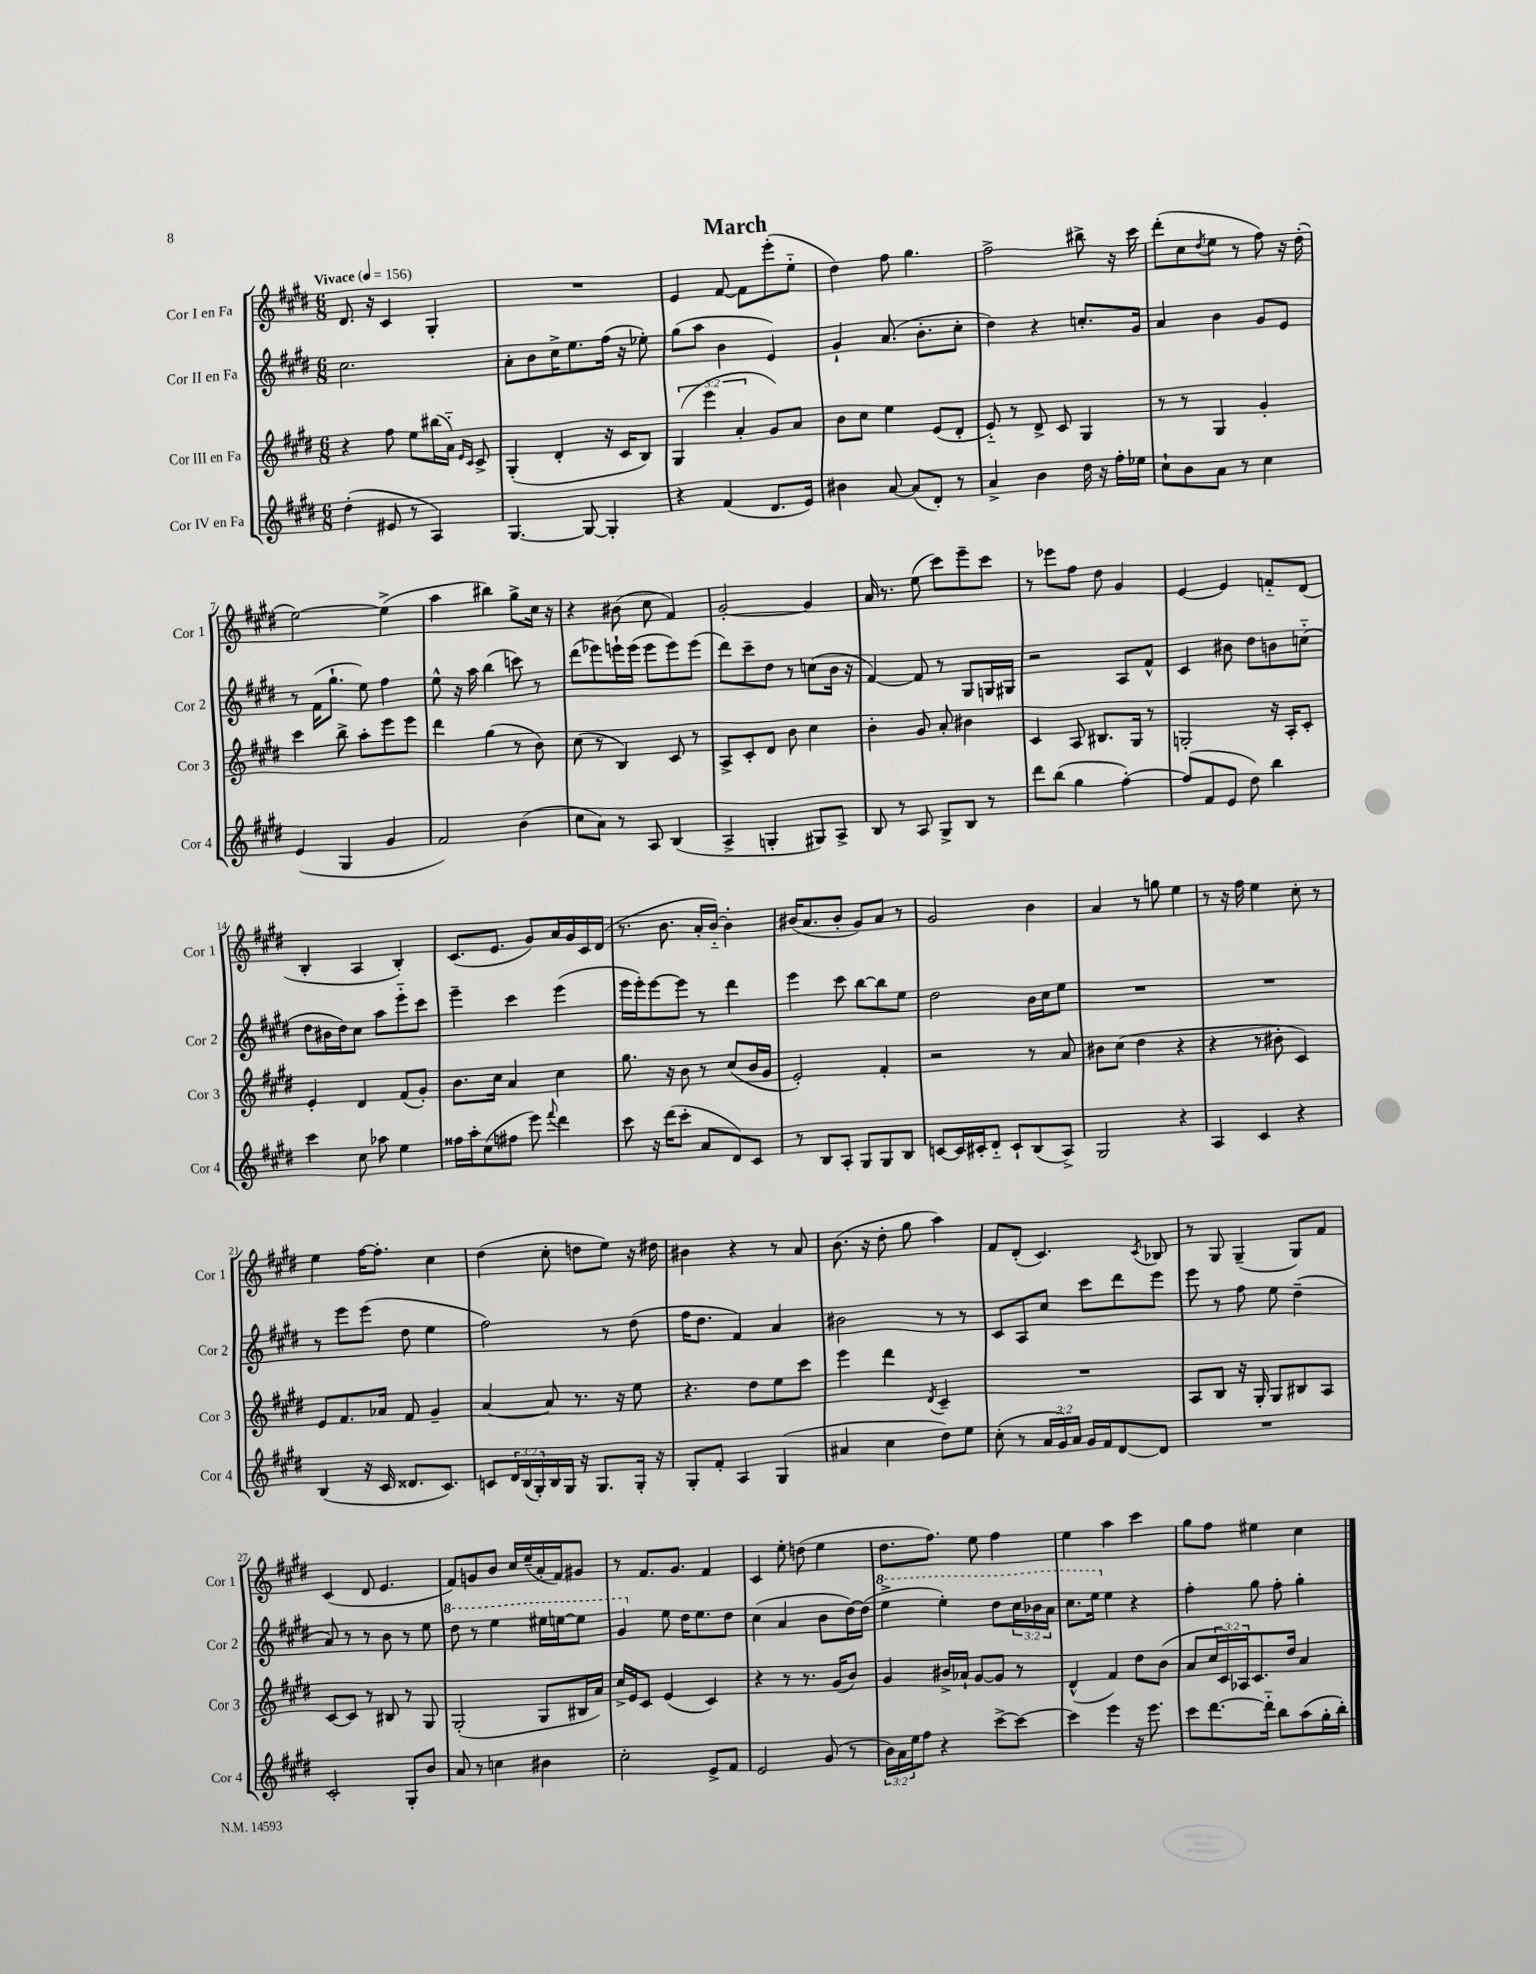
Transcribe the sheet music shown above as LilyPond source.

\header { title = "March" }
<<
\new StaffGroup <<
\new Staff = "s0" \with { instrumentName = "Cor I en Fa" shortInstrumentName = "Cor 1" } {
    \clef treble \key e \major \numericTimeSignature \time 6/8 \tempo "Vivace" 4 = 156
    dis'8. r16 cis'4 gis4-. |
    R2. |
    e'4 fis'8~ fis'8 e'''8-.( e''8-_ |
    dis''4) fis''8 gis''4. |
    fis''2-> bis''8-> r16 cis'''16 |
    dis'''8-.( cis''8 \acciaccatura { dis''8 } e''8 r8 fis''8) r16 dis''16-.( |
    e''2~) e''4->( |
    a''4 bis''4) gis''8-> cis''16 r16 |
    r4 bis'8( cis''8 fis'4) |
    gis'2~-. gis'4 |
    a'16 r8. e''8( cis'''8) e'''8-- cis'''8 |
    r8 ees'''8 fis''8 dis''8 gis'4 |
    e'4~ e'4 f'8-_ dis'8( |
    b4-. a4 b4-.) |
    cis'8.( e'8. gis'8) a'16 gis'16 cis'16 dis'16( |
    r8. b'8. a'16-. b'16~-_) b'4-. |
    bis'16( a'8. bis'8-. gis'8) a'8 r8 |
    gis'2 b'4 |
    a'4 r8 g''8 e''4 |
    r8 r16 fis''16 e''4 cis''8-. r8 |
    e''4 fis''16~ fis''8.-. cis''4 |
    dis''4( cis''8-. d''8 e''8) r16 dis''16 |
    bis'4 r4 r8 a'8 |
    b'8.( r16 dis''8-. gis''8 a''4) |
    fis'8 dis'8-.( cis'4.) \acciaccatura { cis'8 } bes8 |
    r8 gis8 gis4--( gis8) fis'8 |
    cis'4( dis'8 e'4. |
    fis'8) g'8 b'8 cis''16 e''16--( a'16-. fis'16) gis'8 |
    r8 fis'8. gis'8. fis'4 |
    cis'4 e''8-. d''8( e''4 |
    dis''8. fis''8.) e''8 fis''4 |
    e''4 a''4 cis'''4 |
    gis''8 fis''8 eis''4 cis''4 \bar "|." |
}
\new Staff = "s1" \with { instrumentName = "Cor II en Fa" shortInstrumentName = "Cor 2" } {
    \clef treble \key e \major \numericTimeSignature \time 6/8 \override Staff.TupletNumber.text = #tuplet-number::calc-fraction-text
    cis''2. |
    a'8-. b'8 cis''16-> e''8. fis''16( r16 ees''8-.) |
    gis''8( a''8 b'4 e'4) |
    gis'4-! a'8.( b'8.-. cis''8-. |
    dis''4) r4 c''8.-. gis'16 |
    a'4 b'4 gis'8 e'8 |
    r8 fis'16( gis''8.-! e''8) fis''4 |
    e''8-^ r16 a''16 b''4( c'''8) r8 |
    dis'''8( ees'''8) e'''16-! e'''16( e'''8 e'''8) e'''8( |
    dis'''8) cis'''8-- dis''8 r8 c''8( b'16 r16 |
    fis'4~) fis'8 r8 gis8 g16 gis16 |
    r2 a8 fis'8-^ |
    cis'4 bis'8 dis''8 b'8 c''8-_( |
    dis''8 bis'16 dis''16) cis''8 a''8 e'''8-_ cis'''8 |
    e'''4-- cis'''4 e'''4( |
    e'''16 e'''16-.) e'''8~ e'''8 r8 dis'''4 |
    e'''4 cis'''8 b''8~ b''8 e''8 |
    dis''2 b'16 cis''16 e''8 |
    R2. |
    R2. |
    r8 e'''8 e'''8( dis''8 e''4 |
    fis''2) r8 dis''8( |
    fis''16 dis''8. fis'4) a'4 |
    bis'2 r8 r8 |
    cis'8 a8 cis''8 cis'''8 dis'''8 e'''8 |
    e'''8 r8 fis''8 e''8 dis''4--( |
    a'8) r8 r8 b'8 r8 e''8 |
    \ottava #1 dis'''8 r8 e'''4 eis'''16 e'''16~ e'''8 |
    gis''4 \ottava #0 e''8 dis''16 e''8. dis''8 |
    cis''4( a'4 b'8 dis''16~) dis''16( |
    \ottava #1 e'''4-> e'''4-.) dis'''8 \tuplet 3/2 { cis'''16 bes''16 a''16 } |
    cis'''8. e'''16 \ottava #0 e''4 r4 |
    fis''4-. gis''8 fis''8-. gis''4-. \bar "|." |
}
\new Staff = "s2" \with { instrumentName = "Cor III en Fa" shortInstrumentName = "Cor 3" } {
    \clef treble \key e \major \numericTimeSignature \time 6/8 \override Staff.TupletNumber.text = #tuplet-number::calc-fraction-text
    r4 fis''8 e''8 bis''16( a'16-_) \grace { e'16 cis'16 } cis'8-> |
    gis4-.( dis'4-. r16 cis'16 b8) |
    \tuplet 3/2 { gis4( e'''4 a'4-. } gis'8) a'8 |
    b'8 cis''8 e''4 e'8( dis'8-. |
    e'8-_) r8 dis'8-> cis'8 gis4 |
    r8 r8 gis4 gis'4-. |
    cis'''4 b''8-> a''8-. e'''8 e'''8 |
    dis'''4 gis''4( r8 b'8) |
    cis''8( r8 b4) cis'8 r8 |
    a8-> cis'8-. dis'8 b'8 cis''4 |
    b'4-. gis'8 a'8-. bis'4 |
    cis'4 a8 bis8. gis16 r8 |
    g2-. r16 a16-. cis'8-. |
    e'4-. dis'4 fis'8( gis'8-.) |
    b'8. cis''16 a'4 cis''4 |
    gis''8. r16 b'8 r8 cis''8( b'16 gis'16 |
    e'2-.) fis'4-. |
    r2 r8 a'8 |
    bis'8 cis''8( dis''4 r4 |
    r4 r8 bis'8-. cis'4) |
    e'8 fis'8. aes'16 fis'8 gis'4-- |
    a'4~ a'8 r8. r16 e''8 |
    r4. dis''8 e''8 cis'''8 |
    e'''4 dis'''4 \acciaccatura { dis'8 } cis'4-- |
    R2. |
    a8 b8 r16 gis16-. gis8 bis8 a8 |
    cis'8~ cis'8 r8 bis8 r8 gis8 |
    gis2-.( gis8 bis16 a'16) |
    cis''16-> e'16 cis'8 e'4( cis'4) |
    r4 r8 r8. gis'16( b'8) |
    gis'4 bis'16-> aes'16-! gis'8~ gis'8 r8 |
    dis'4-^( fis'4) dis''8 b'8( |
    a'8 \tuplet 3/2 { cis''16 cis'16) aes16 } cis'8. dis''16 a'4 \bar "|." |
}
\new Staff = "s3" \with { instrumentName = "Cor IV en Fa" shortInstrumentName = "Cor 4" } {
    \clef treble \key e \major \numericTimeSignature \time 6/8 \override Staff.TupletNumber.text = #tuplet-number::calc-fraction-text
    dis''4-.( eis'8 r8 a4) |
    gis4.~ gis8~ gis4-. |
    r4 fis'4( dis'8. e'16) |
    bis'4 a'8~ a'8( dis'8-.) r8 |
    a'4-> b'4 dis''16 r16 fis''16-. ees''16 |
    cis''8-! b'8 a'8 r8 cis''4 |
    e'4( gis4 gis'4 |
    fis'2) b'4( |
    cis''8 a'8) r8 a8 b4( |
    a4-> g4-. gis8) a8-> |
    b8 r8 a8 gis8-> b8 r8 |
    dis'''8 b''8( gis''4 fis''4~-.) |
    fis''8( fis'8 e'8 dis''8) b''4 |
    cis'''4 cis''8 aes''8 e''4 |
    fisis''16 a''16-. cis''8( fis''8 e'''8) \appoggiatura { fis'''8 } dis'''4 |
    cis'''8 r16 dis'''16( cis'''8-. a'8 dis'8) cis'8 |
    r8 b8 a8-. gis8 gis8 b8 |
    c'8~ c'16 cis'16-. dis'8-_ cis'8-! b8( a8->) |
    gis2 r4 |
    a4 cis'4 r4 |
    b4( r16 cis'16 disis'8. cis'8.) |
    c'8 \tuplet 3/2 { dis'16 b16( gis16-.) } b16 gis16 r16 gis8. gis16-. r16 |
    gis8-. fis'8-. a4 gis4( |
    ais'4 cis''4 dis''8) e''8 |
    cis''8-.( r8 \tuplet 3/2 { a'16 gis'16) a'16 } gis'16 fis'16 dis'8~ dis'8 |
    R2. |
    cis'2-. gis8-. b'8 |
    a'8 r8 c''4 bis'4 |
    cis''2-. e'8-> fis'8 |
    e'2 gis'8( r8 |
    \tuplet 3/2 { b'16) a'16 e''16 } fis''8 r4 cis'''8~-> cis'''8~ |
    cis'''4 e'''4 r16 e'''8. |
    cis'''8 dis'''8.~ dis'''16-_ b''8 a''8( gis''16-. b''16-.) \bar "|." |
}
>>
>>
